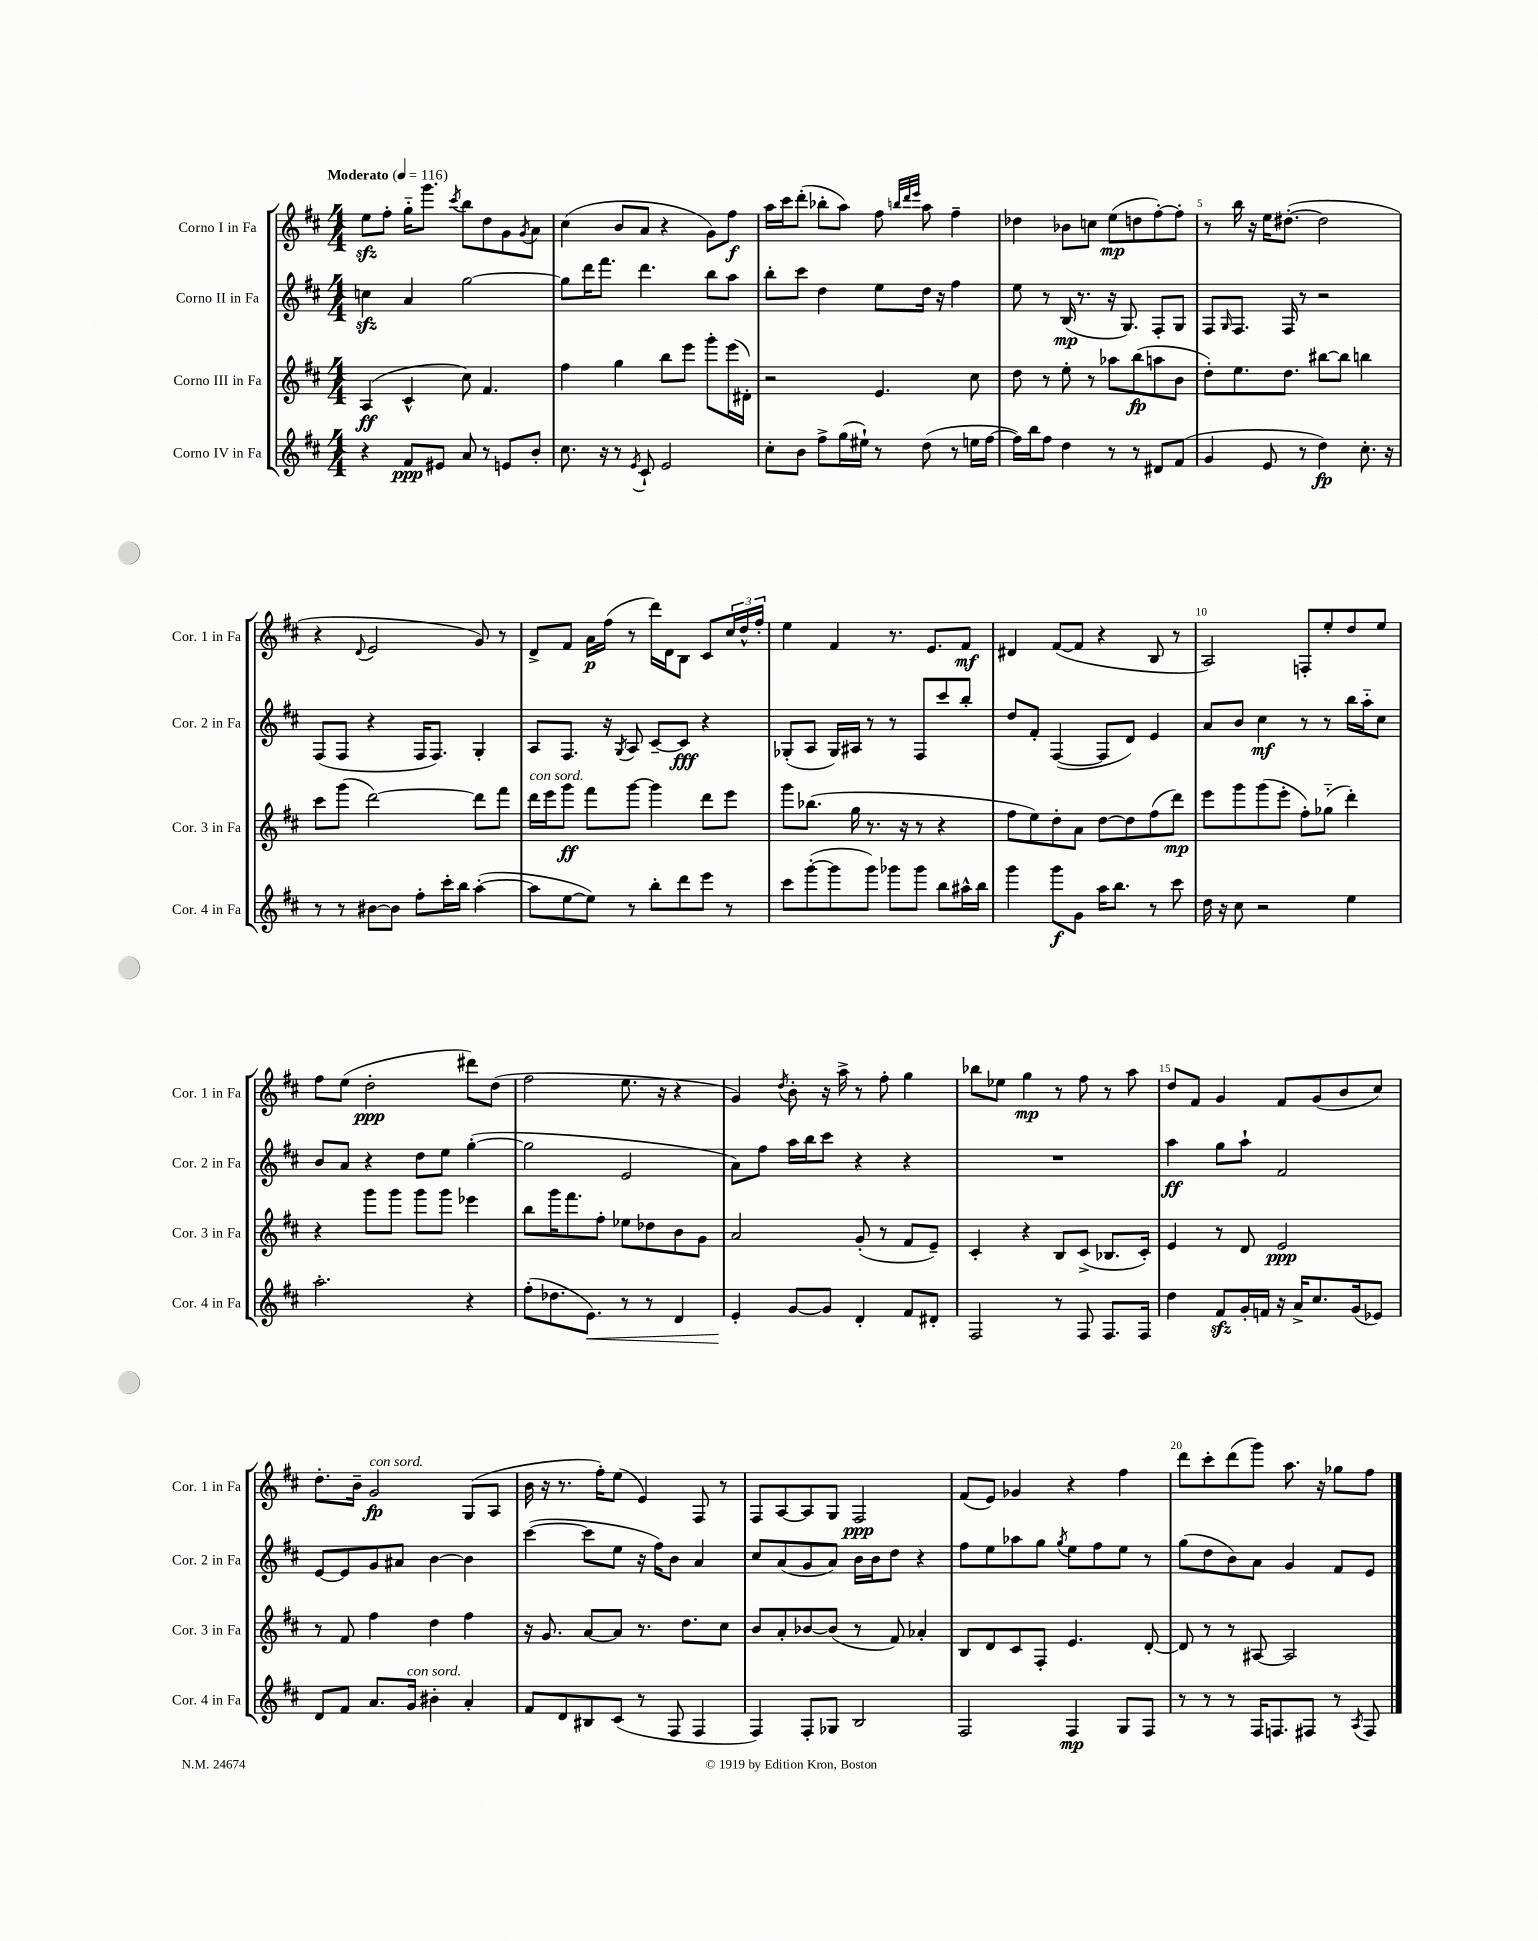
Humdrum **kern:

**kern	**kern	**kern	**kern
*staff4	*staff3	*staff2	*staff1
*clefG2	*clefG2	*clefG2	*clefG2
*k[f#c#]	*k[f#c#]	*k[f#c#]	*k[f#c#]
*M4/4	*M4/4	*M4/4	*M4/4
*MM116	*MM116	*MM116	*MM116
4r	(4A	4cc	8ee
.	.	.	8ff#'
8f#	4c#^^	4a	16gg'~
.	.	.	8.ggg
8e#	.	.	.
.	.	.	8qccc#
8a	8cc#)	[2gg	8bb
8r	4.f#	.	8dd
8e	.	.	8g
.	.	.	8qg
8b'	.	.	8a
=	=	=	=
8.cc#	4ff#	8gg]	(4cc#
.	.	16ddd	.
16r	.	8.fff#	.
8r	4gg	.	8b
8qe	.	.	.
8c#`	.	4.ddd	8a
2e	8bb	.	4r
.	8eee	.	.
.	8ggg'	8bb	8g)
.	(16eee	8aa	8ff#
.	16d#')	.	.
=	=	=	=
8cc#'	2r	8bb'	16aa
.	.	.	16ccc#
8b	.	8ccc#	(8ddd'
8ff#^	.	4dd	8bb-'
(16gg	.	.	8aa)
16ee#`)	.	.	.
8r	4.e	8ee	8ff#
.	.	.	32qqbb
.	.	.	32qqddd
.	.	.	32qqeee
(8dd	.	16dd	8aa
.	.	16r	.
8r	.	4ff#	4ff#~
16ee	8cc#	.	.
[16ff#	.	.	.
=	=	=	=
16ff#])	8dd	8ee	4dd-
16bb	.	.	.
8ff#	8r	8r	.
4dd	8ee'	(16B	8b-
.	.	8.r	.
.	8r	.	8cc
8r	8aa-	16r	(8ee
.	.	8.G)	.
8r	(8bb	.	8dd
8d#	8aa	8F#'	[8ff#')
(8f#	8b	8G	8ff#']
=	=	=	=
4g	8dd')	8F#	8r
.	.	16qqG	.
.	8.ee	8.F#	16bb
.	.	.	16r
8e	.	.	16ee
.	8.dd	16F#	([8.dd#'
8r	.	8r	.
4dd)	[8bb#	2r	2dd#]
.	8bb#]	.	.
8.cc#'	4bb	.	.
16r	.	.	.
=	=	=	=
8r	8ccc#	(8F#	4r
8r	(8ggg	8F#	.
.	.	.	8qqd
[8b#	[2ddd)	4r	2e
8b#]	.	.	.
8ff#'	.	16F#	.
.	.	8.F#)	.
16ccc#'	.	.	.
16bb	.	.	.
([4aa'	8ddd]	4G'	8g)
.	8fff#	.	8r
=	=	=	=
8aa]	16ddd	8A	8d^
.	16eee	.	.
[8ee	8ggg	8.F#	8f#
8ee])	8fff#	.	16a
.	.	16r	(16ff#
.	.	8qG	.
8r	[8ggg	8A	8r
8bb'	4ggg]	[8c#~	16ddd)
.	.	.	16d
8ddd	.	8c#]	8B
8eee	8ddd	4r	8c#
8r	8eee	.	24cc#
.	.	.	24dd^^
.	.	.	24ff#'
=	=	=	=
8ccc#	8ggg	(8G-'	4ee
([8ggg'	(8.bb-	8A	.
8ggg]	.	16G-)	4f#
.	16gg	16A#	.
8ggg)	8.r	8r	.
8ggg-	.	8r	8.r
.	16r	.	.
8ggg-	8r	8F#	.
.	.	.	8.e
8bb	4r	8ccc#	.
16aa#^^	.	8bb'	8f#
16bb	.	.	.
=	=	=	=
4ggg	8ff#	8dd	4d#
.	8ee)	8f#'	.
8ggg	8dd'	([4F#	([8f#
8g	8a	.	8f#]
16aa	[8dd	8F#]	4r
8.bb	.	.	.
.	8dd]	8d)	.
8r	(8ff#	4e	8B
8ccc#	8ddd)	.	8r
=	=	=	=
16dd	8eee	8a	2A)
16r	.	.	.
8cc#	8ggg	8b	.
2r	(8ggg	4cc#	.
.	8eee'	.	.
.	8ff#')	8r	8F'
.	(8gg-'~	8r	8ee'
4ee	4ddd')	16bb	8dd
.	.	16aa'~	.
.	.	8cc#	8ee
=	=	=	=
2.aa'	4r	8b	8ff#
.	.	8a	(8ee
.	8ggg	4r	2dd'
.	8ggg	.	.
.	8ggg	8dd	.
.	8ggg	8ee	.
4r	4eee-	([4gg'	8ddd#)
.	.	.	(8dd
=	=	=	=
(8ff#'	8bb	2gg]	2ff#
8.dd-	16ggg	.	.
.	8.fff#	.	.
8.e)	.	.	.
.	8ff#'	.	.
8r	8ee-	2e	8.ee
8r	8dd-	.	.
.	.	.	16r
4d	8b	.	4r
.	8g	.	.
=	=	=	=
4e'	2a	8a)	4g)
.	.	8ff#	.
.	.	.	8qdd
[8g	.	16aa	8b'
.	.	16bb	.
8g]	.	8ccc#	16r
.	.	.	16aa^
4d'	(8g'	4r	8r
.	8r	.	8ff#'
8f#	8f#	4r	4gg
8d#'	8e~)	.	.
=	=	=	=
2F#	4c#'	1r	8bb-
.	.	.	8ee-
.	4r	.	4gg
8r	8B	.	8r
8F#	(8c#^	.	8ff#
8.F#	8.B-	.	8r
.	.	.	8aa
16F#	16c#')	.	.
=	=	=	=
4dd	4e	4aa	8dd
.	.	.	8f#
8f#	8r	8gg	4g
16g'	8d	8aa`	.
16f	.	.	.
16r	2e	2f#	8f#
16a^	.	.	.
8.cc#	.	.	(8g
.	.	.	8b
(16g	.	.	.
8e-)	.	.	8cc#)
=	=	=	=
8d	8r	[8e	8.dd'
8f#	8f#	8e]	.
.	.	.	16b~
8.a	4ff#	8g	2g
.	.	8a#	.
16g	.	.	.
4b#'	4dd	[4b	.
4a'	4ff#	4b]	(8G
.	.	.	8A
=	=	=	=
8f#	16r	([4ccc#	16b
.	8.g	.	16r
8d	.	.	8.r
8B#	[8a	8ccc#]	.
.	.	.	16ff#')
(8c#	8a]	8ee	(8ee
8r	8.r	16r	4e)
.	.	16ff#)	.
8F#	.	8b	.
.	8.dd	.	.
4F#	.	4a	8F#
.	8cc#	.	8r
=	=	=	=
4F#)	8b	8cc#	8F#
.	8a'	(8a	[8A
8F#'	[8b-	8g	8A]
8G-	(8b-]	8a)	8G
2B	8r	16b	2F#
.	.	16b	.
.	8f#)	8dd	.
.	4a-'	4r	.
=	=	=	=
2F#	8B	8ff#	(8f#
.	8d	8ee	8e)
.	8c#	8aa-	4g-
.	8F#'	8gg	.
.	.	8qgg	.
4F#	4.e	8ee	4r
.	.	8ff#	.
8G	.	8ee	4ff#
8F#	[8d'	8r	.
=	=	=	=
8r	8d]	(8gg	8ddd
8r	8r	8dd	8ccc#'
8r	8r	8b)	(8ddd
16F#	[8A#	8a	8ggg)
8.F	.	.	.
.	2A#]	4g	8.aa
8F#	.	.	.
.	.	.	16r
8r	.	8f#	8gg-
8qA	.	.	.
8F#	.	8e	8ff#
==	==	==	==
*-	*-	*-	*-
